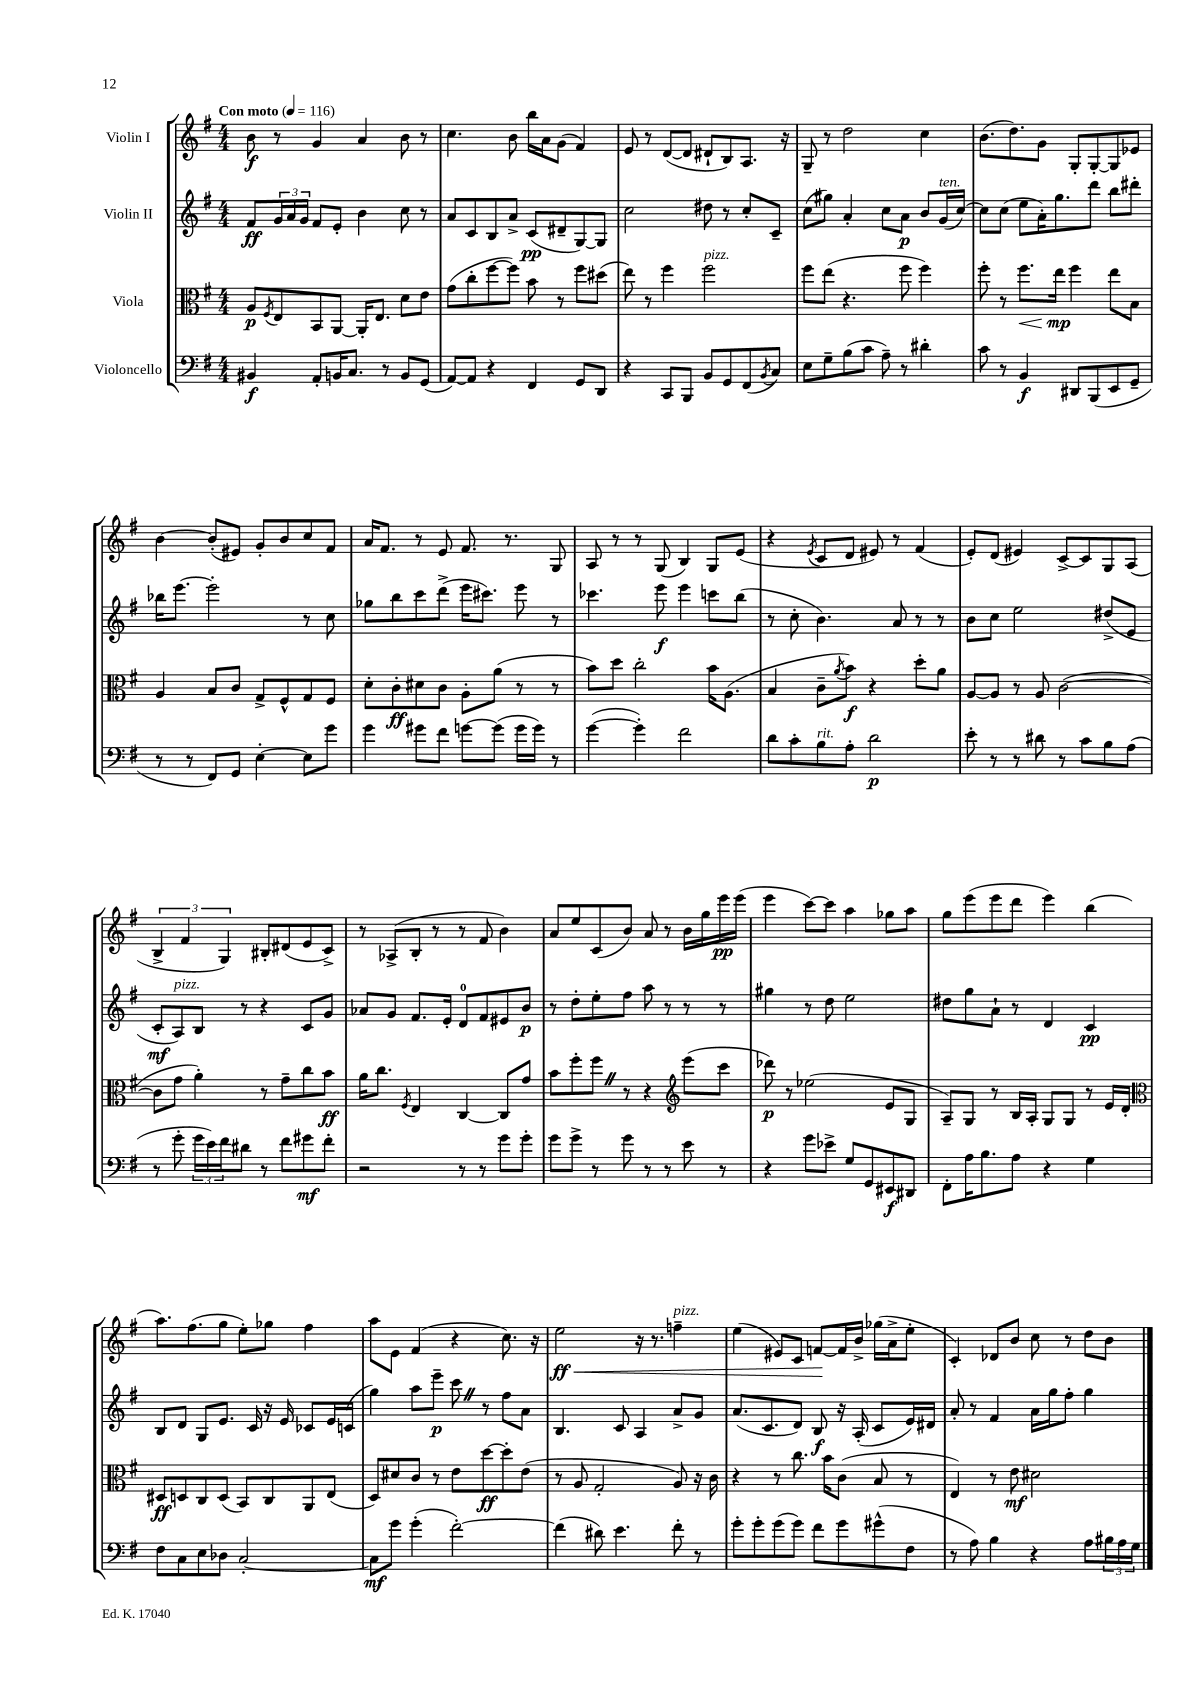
<<
\new StaffGroup <<
\new Staff = "s0" \with { instrumentName = "Violin I" } {
    \clef treble \key g \major \numericTimeSignature \time 4/4 \tempo "Con moto" 4 = 116
    b'8\f r8 g'4 a'4 b'8 r8 |
    c''4. b'8 b''16 a'16 g'8( fis'4) |
    e'8 r8 d'8~( d'8 dis'8-! b8) a8. r16 |
    g8-- r8 d''2 c''4 |
    b'8.( d''8.) g'8 g8-. g8~-. g8 ees'8 |
    b'4~ b'8-.( eis'8) g'8-. b'8 c''8 fis'8 |
    a'16 fis'8. r8 e'8 fis'8. r8. g8 |
    a8 r8 r8 g8( b4) g8 e'8( |
    r4 \acciaccatura { e'8 } c'8 d'8 eis'8) r8 fis'4( |
    e'8-.) d'8( eis'4) c'8~-> c'8 g8 a8( |
    \tuplet 3/2 { b4-> fis'4 g4) } bis8-. dis'8( e'8 c'8->) |
    r8 aes8->( b8-. r8 r8 fis'8 b'4) |
    a'8 e''8 c'8( b'8) a'8 r8 b'16 g''16 e'''16\pp e'''16( |
    e'''4 c'''8~) c'''8 a''4 ges''8 a''8 |
    g''8 e'''8( e'''8 d'''8 e'''4) b''4( |
    a''8.) fis''8.( g''8 e''8-.) ges''8 fis''4 |
    a''8 e'8 fis'4( r4 c''8.) r16 |
    e''2\ff\< r16 r8. f''4--^\markup { \italic "pizz." } |
    e''4( eis'8) c'8 f'8~\! f'16 b'16-> ges''16( a'16-> e''8-. |
    c'4-.) des'8 b'8 c''8 r8 d''8 b'8 \bar "|." |
}
\new Staff = "s1" \with { instrumentName = "Violin II" } {
    \clef treble \key g \major \numericTimeSignature \time 4/4
    fis'8\ff \tuplet 3/2 { g'16 a'16 g'16 } fis'8 e'8-. b'4 c''8 r8 |
    a'8 c'8 b8 a'8-> c'8\pp( dis'8-- g8~) g8 |
    c''2 dis''8 r8 c''8-. c'8-- |
    c''8( gis''8) a'4-. c''8 a'8\p b'8 g'16^\markup { \italic "ten." }( c''16~) |
    c''8 c''8( e''8 a'16-.) g''8. d'''8 b''8 dis'''8-. |
    bes''16 e'''8.~ e'''2-. r8 c''8 |
    ges''8 b''8 c'''8 d'''8->( e'''16 cis'''8.) e'''8 r8 |
    ces'''4. e'''8\f e'''4 c'''8 b''8( |
    r8 c''8-. b'4.) a'8 r8 r8 |
    b'8 c''8 e''2 dis''8->( e'8 |
    c'8-.\mf a8^\markup { \italic "pizz." }) b8 r8 r4 c'8 g'8 |
    aes'8 g'8 fis'8. e'16-. d'8-0 fis'8 eis'8 b'8\p |
    r8 d''8-. e''8-. fis''8 a''8 r8 r8 r8 |
    gis''4 r8 d''8 e''2 |
    dis''8 g''8 a'8-! r8 d'4 c'4\pp |
    b8 d'8 g8 e'8. c'16 r16 e'16 ces'8 e'16 c'16( |
    g''4) a''8 e'''8--\p c'''8 \once \override BreathingSign.text = \markup { \musicglyph "scripts.caesura.straight" } \breathe r8 fis''8 a'8 |
    b4. c'8 a4 a'8-> g'8 |
    a'8.( c'8. d'8) b8\f r16 a16-.( c'8 e'16) dis'16 |
    a'8-. r8 fis'4 a'16 g''16 fis''8-. g''4 \bar "|." |
}
\new Staff = "s2" \with { instrumentName = "Viola" } {
    \clef alto \key g \major \numericTimeSignature \time 4/4
    a8\p \acciaccatura { fis8 } e8 b,8 a,8~ a,16-. e8. d'8 e'8 |
    g'8( c''8-. fis''8~ fis''8) b'8 r8 fis''8 dis''8( |
    e''8) r8 fis''4 fis''2^\markup { \italic "pizz." } |
    fis''8 e''8( r4. fis''8 fis''4) |
    fis''8-. r8 fis''8.\< e''16\mp\! fis''4 e''8 b8 |
    a4 b8 c'8 g8-> fis8-^ g8 fis8 |
    d'8-. c'8-.\ff dis'8 c'8 a8-. a'8( r8 r8 |
    b'8) d''8 c''2-. b'16 a8.( |
    b4 c'8-- \acciaccatura { a'8 } b'8\f) r4 d''8-. a'8 |
    a8~ a8 r8 a8 c'2~( |
    c'8 g'8 a'4-.) r8 g'8-- c''8 b'8\ff |
    a'16 c''8. \acciaccatura { fis8 } e4 c4~ c8 g'8 |
    b'8 fis''8-. fis''8 \once \override BreathingSign.text = \markup { \musicglyph "scripts.caesura.straight" } \breathe r8 r4 \clef treble e'''8( c'''8 |
    des'''8\p) r8 ees''2( e'8 g8 |
    a8--) g8 r8 b16 a16-. g8 g8 r8 e'16 d'16-. |
    \clef alto dis8\ff d8 c8 d8( b,8) c8 a,8 e8( |
    d8) dis'8 c'8 r8 e'8 d''8~\ff d''8-. e'8( |
    r8 a8 g2-. a8) r16 c'16 |
    r4 r8 c''8. b'16 c'8( b8 r8 |
    e4) r8 e'8\mf dis'2 \bar "|." |
}
\new Staff = "s3" \with { instrumentName = "Violoncello" } {
    \clef bass \key g \major \numericTimeSignature \time 4/4
    bis,4\f a,8-. b,16 c8. r8 b,8 g,8( |
    a,8~) a,8 r4 fis,4 g,8 d,8 |
    r4 c,8 b,,8 b,8 g,8 fis,8( \acciaccatura { b,8 } c8) |
    e8 g8-- b8( c'8 a8--) r8 dis'4-. |
    c'8 r8 b,4\f dis,8 b,,8( e,8 g,8-- |
    r8 r8 fis,8) g,8 e4~-. e8 g'8 |
    g'4 gis'8 fis'8 g'8~ g'8( g'16 g'16) r8 |
    g'4~( g'4-.) fis'2 |
    d'8 c'8-. b8^\markup { \italic "rit." } a8-. d'2\p |
    e'8-. r8 r8 dis'8 r8 c'8 b8 a8( |
    r8 g'8-. \tuplet 3/2 { g'16 e'16) fis'16 } dis'8 r8 fis'8 gis'8\mf fis'8-. |
    r2 r8 r8 g'8 g'8-. |
    g'8 g'8-> r8 g'8 r8 r8 e'8 r8 |
    r4 g'8 ees'8-> g8 g,8 eis,8\f dis,8 |
    fis,8-. a16 b8. a8 r4 g4 |
    fis8 c8 e8 des8 c2~-. |
    c8\mf g'8 g'4-.( fis'2~-.) |
    fis'4( dis'8) e'4. fis'8-. r8 |
    g'8-. g'8-. g'8( g'8) fis'8 g'8 gis'8-^( fis8 |
    r8 a8) b4 r4 a8 \tuplet 3/2 { bis16 a16 g16 } \bar "|." |
}
>>
>>
\layout { \context { \Score \remove "Bar_number_engraver" } }
